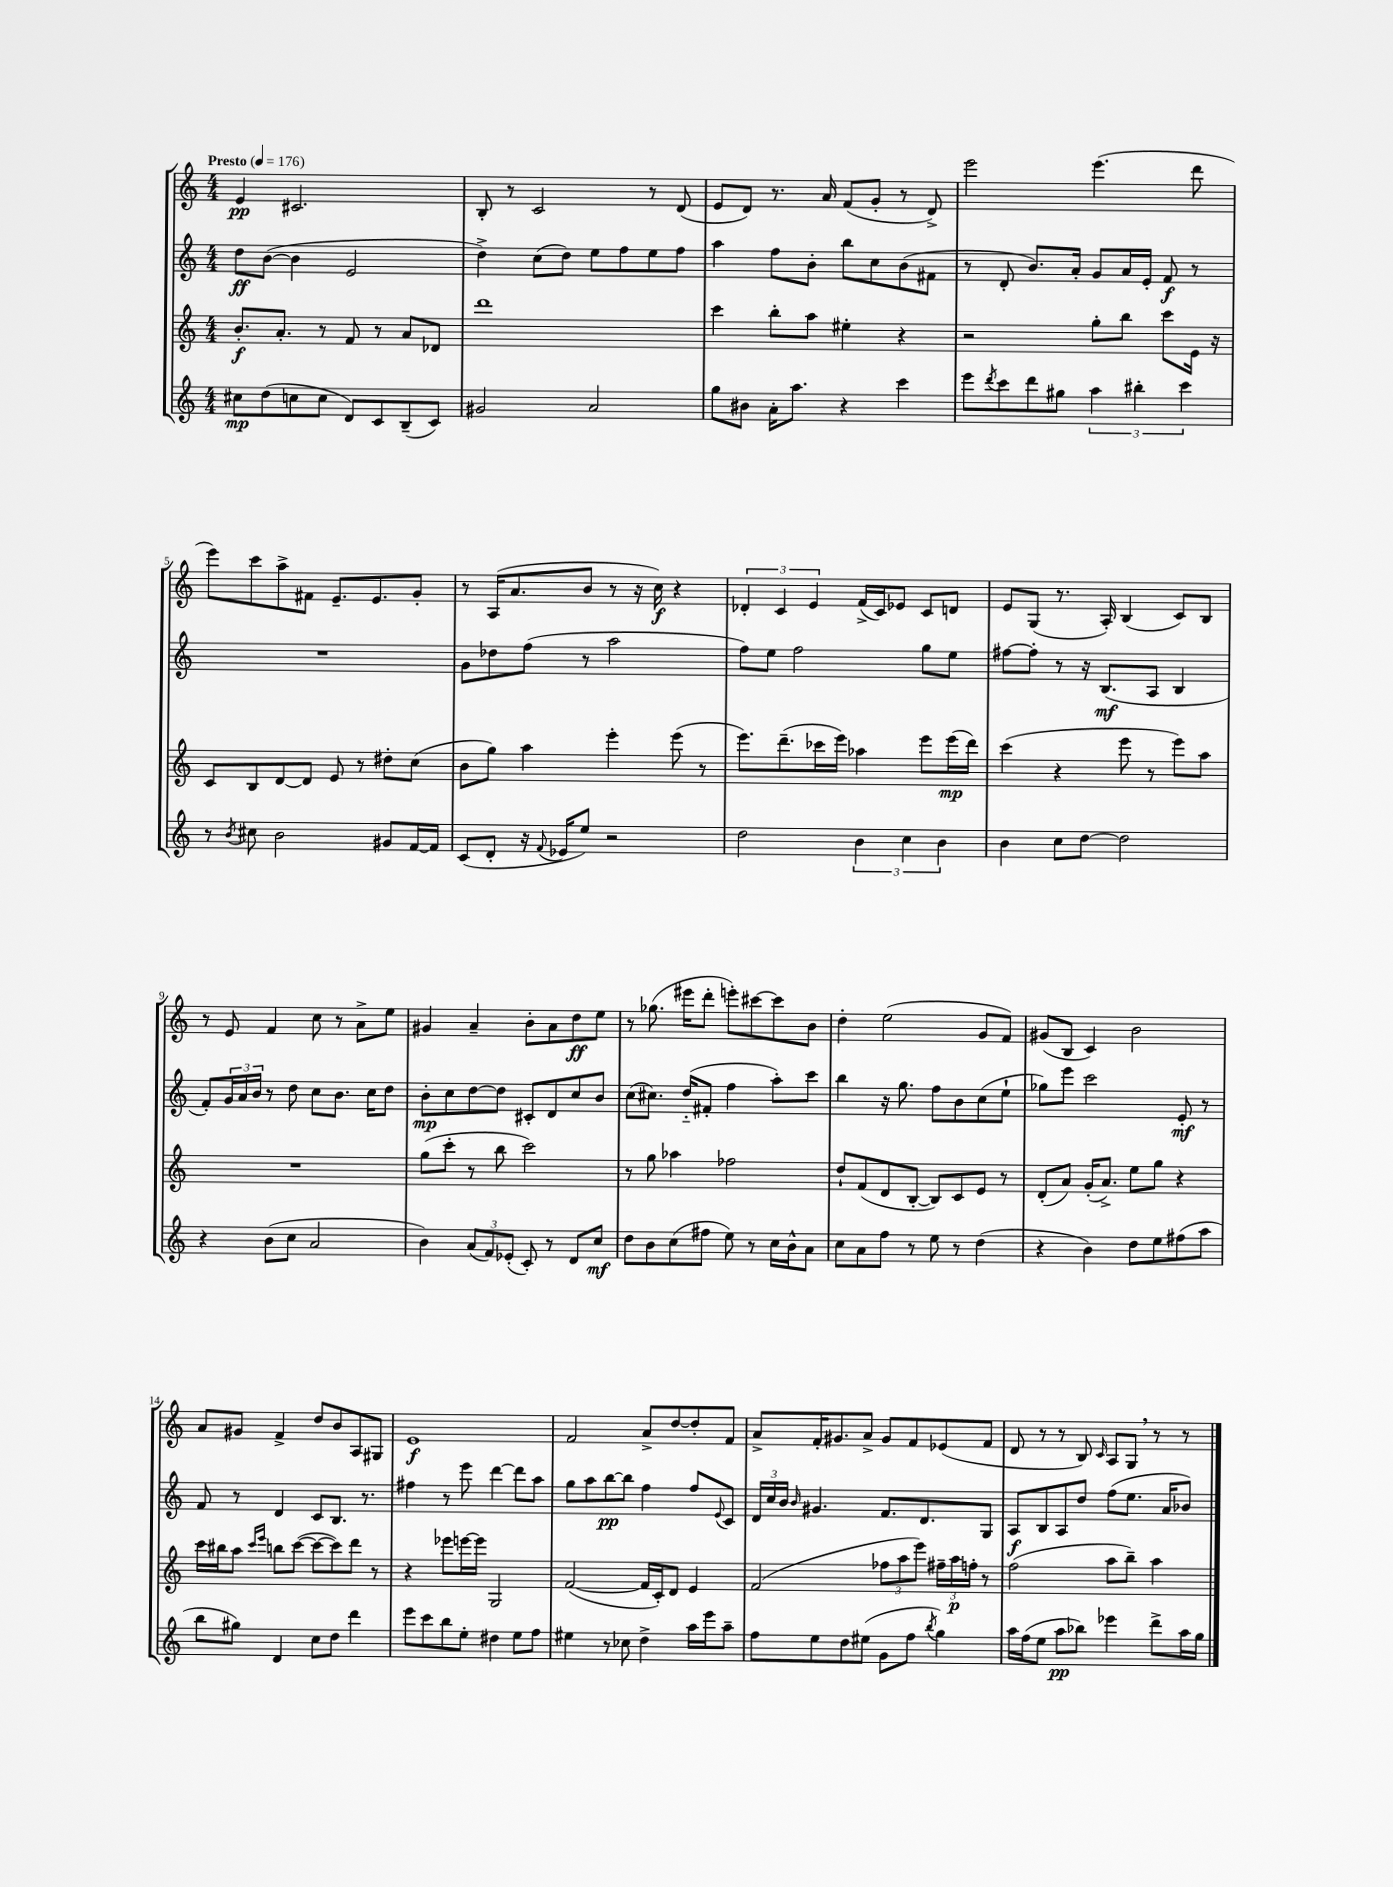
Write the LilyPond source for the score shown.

<<
\new StaffGroup <<
\new Staff = "s0" {
    \clef treble \key c \major \numericTimeSignature \time 4/4 \tempo "Presto" 4 = 176
    e'4\pp cis'2. |
    b8-. r8 c'2 r8 d'8( |
    e'8 d'8) r8. a'16 f'8( g'8-. r8 d'8->) |
    e'''2 e'''4.( d'''8 |
    e'''8) c'''8 a''8-> fis'8 e'8.-- e'8. g'8-. |
    r8 a16( a'8. b'8 r8 r16 c''16\f) r4 |
    \tuplet 3/2 { des'4-. c'4 e'4 } f'16->( c'16) ees'8 c'8 d'8 |
    e'8 g8( r8. a16-.) b4( c'8) b8 |
    r8 e'8 f'4 c''8 r8 a'8-> e''8 |
    gis'4 a'4-- b'8-. a'8 d''8\ff e''8 |
    r8 ges''8.( eis'''16 d'''8-. e'''8-.) cis'''8~ cis'''8 b'8 |
    d''4-. e''2( g'8 f'8) |
    gis'8( b8 c'4) b'2 |
    a'8 gis'8 f'4-> d''8 b'8 a8 gis8 |
    e'1\f |
    f'2 a'8-> d''8~ d''8-. f'8 |
    a'8-> f'16-. gis'8. a'8-> gis'8 f'8 ees'8( f'8 |
    d'8 r8 r8 b8) \grace { c'16 } a8 g8 \breathe r8 r8 \bar "|." |
}
\new Staff = "s1" {
    \clef treble \key c \major \numericTimeSignature \time 4/4
    d''8\ff b'8~( b'4 e'2 |
    d''4->) c''8( d''8) e''8 f''8 e''8 f''8 |
    a''4 f''8 b'8-. b''8 c''8 b'8( fis'8 |
    r8 d'8-. b'8.) a'16-. g'8 a'16 e'16-. f'8\f r8 |
    R1 |
    g'8 des''8 f''8( r8 a''2 |
    f''8) e''8 f''2 g''8 e''8 |
    fis''8~ fis''8-. r8 r16 b8.\mf( a8 b4 |
    f'8-.) \tuplet 3/2 { g'16 a'16 b'16 } r8 d''8 c''8 b'8. c''16 d''8 |
    b'8-.\mp c''8 d''8~ d''8 cis'8-. d'8 c''8 b'8 |
    c''8( cis''8.) d''16-_( fis'8-. f''4 a''8-.) c'''8 |
    b''4 r16 g''8. f''8 b'8 c''8( e''8-! |
    ges''8) e'''8 c'''2 e'8-.\mf r8 |
    f'8 r8 d'4 c'8 b8. r8. |
    fis''4 r8 e'''8 d'''4~ d'''8 a''8 |
    g''8 a''8 b''8~\pp b''8 f''4 f''8 \appoggiatura { e'8 } c'8 |
    \tuplet 3/2 { d'16 c''16 b'16 } \grace { b'16 } gis'4. f'8. d'8. g8 |
    a8\f b8 a8 d''8 f''8( e''8. a'16 bes'8) \bar "|." |
}
\new Staff = "s2" {
    \clef treble \key c \major \numericTimeSignature \time 4/4
    b'8.-.\f a'8.-. r8 f'8 r8 a'8 des'8 |
    d'''1 |
    c'''4 b''8-. a''8 eis''4-. r4 |
    r2 g''8-. b''8 c'''8 e'16 r16 |
    c'8 b8 d'8~ d'8 e'8 r8 dis''8-. c''8( |
    b'8 g''8) a''4 e'''4-. e'''8( r8 |
    e'''8.) d'''8.--( ces'''16 e'''16) aes''4 e'''8 e'''16\mp( d'''16) |
    c'''4( r4 e'''8 r8 e'''8) a''8 |
    R1 |
    g''8( c'''8-. r8 b''8 c'''2) |
    r8 g''8 aes''4 fes''2 |
    d''8-! f'8( d'8 b8~-. b8) c'8 e'8 r8 |
    d'8-.( a'8) g'16-.( a'8.->) e''8 g''8 r4 |
    c'''16 bis''16 a''8 \grace { c'''16 e'''16 } b''8 c'''8~( c'''8~ c'''8) d'''8 r8 |
    r4 ees'''8 e'''16~ e'''16 g2 |
    f'2~( f'16 c'16-.) d'8 e'4 |
    f'2( \tuplet 3/2 { fes''8 a''8 e'''8) } \tuplet 3/2 { fis''16-- a''16\p f''16-. } r8 |
    f''2( a''8 b''8--) a''4 \bar "|." |
}
\new Staff = "s3" {
    \clef treble \key c \major \numericTimeSignature \time 4/4
    cis''8\mp d''8( c''8 c''8 d'8) c'8 b8--( c'8) |
    gis'2 a'2 |
    g''8 bis'8 a'16-. a''8. r4 c'''4 |
    e'''8 \acciaccatura { d'''8 } c'''8 d'''8 gis''8 \tuplet 3/2 { a''4 bis''4-. c'''4 } |
    r8 \acciaccatura { b'8 } cis''8 b'2 gis'8 f'16~ f'16 |
    c'8( d'8-. r16 \appoggiatura { f'8 } ees'16 e''8) r2 |
    d''2 \tuplet 3/2 { b'4 c''4 b'4 } |
    b'4 c''8 d''8~ d''2 |
    r4 b'8( c''8 a'2 |
    b'4) \tuplet 3/2 { a'8( f'8) ees'8-.( } c'8-.) r8 d'8 c''8\mf |
    d''8 b'8 c''8( fis''8 e''8) r8 c''16 b'16-^ a'8 |
    c''8 a'8 f''8 r8 e''8 r8 d''4( |
    r4 b'4) d''8 e''8 fis''8( a''8 |
    b''8 gis''8) d'4 c''8 d''8 d'''4 |
    e'''8 c'''8 b''8 e''8-. dis''4 e''8 f''8 |
    eis''4 r8 ces''8 d''4-> a''16 e'''16 a''8-- |
    f''8 e''8 d''8 eis''8( g'8 f''8 \acciaccatura { b''8 } g''4) |
    a''16 f''16( e''8 a''8\pp bes''8) ees'''4 d'''8-> a''16 g''16 \bar "|." |
}
>>
>>
